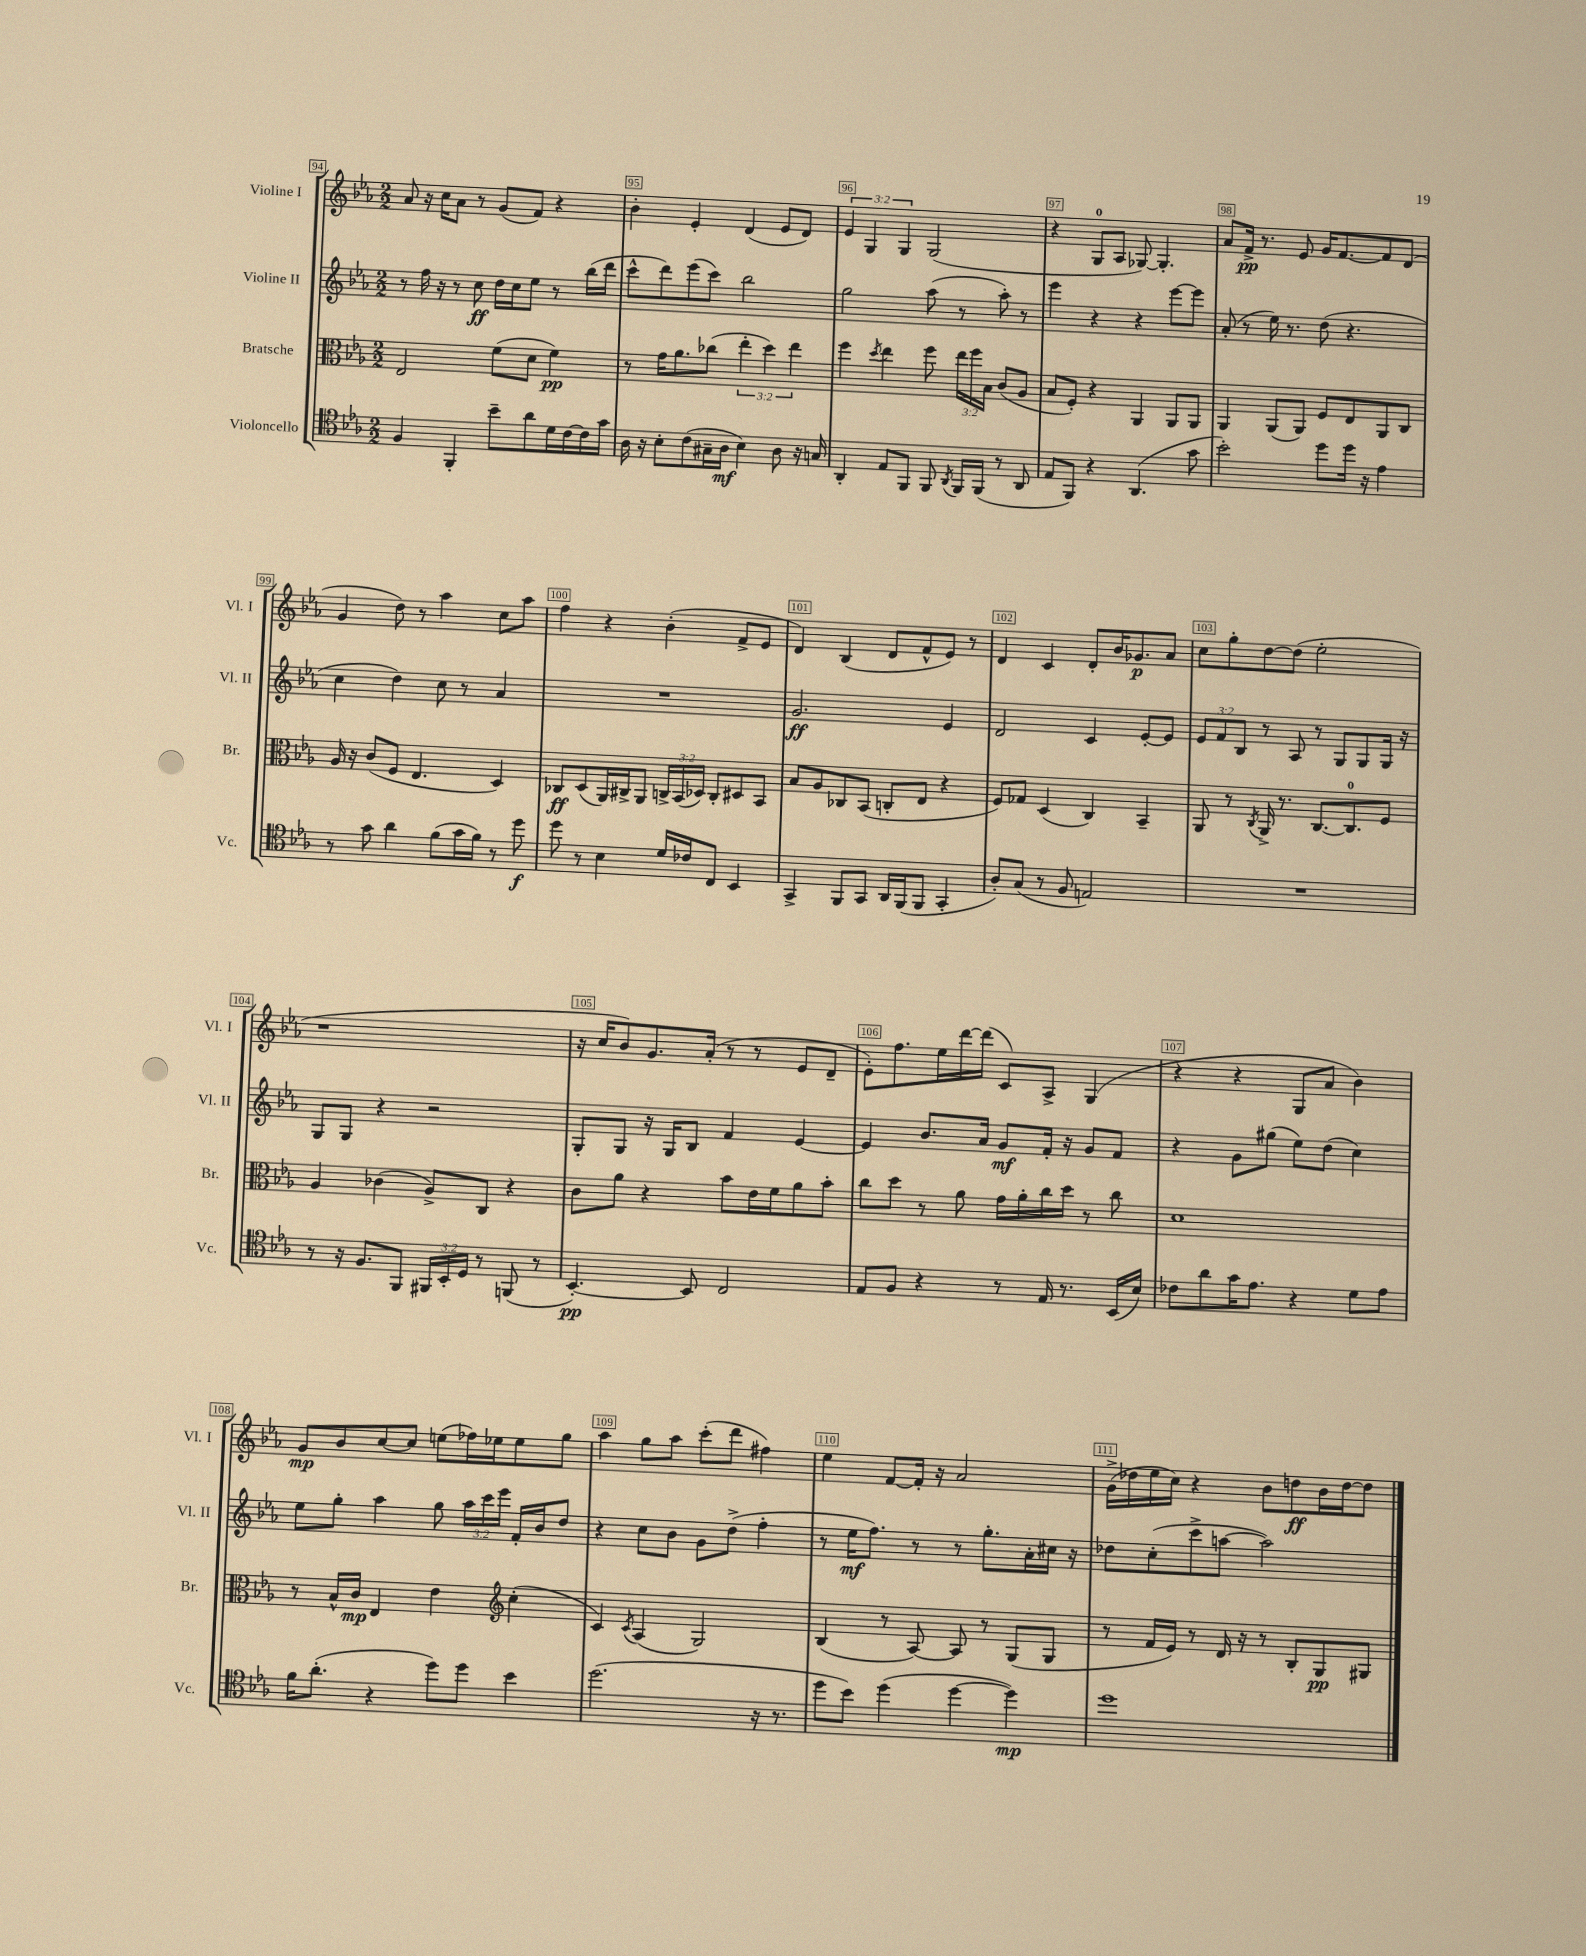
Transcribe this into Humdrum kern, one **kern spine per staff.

**kern	**dynam	**kern	**dynam	**kern	**dynam	**kern	**dynam
*part4	*part4	*part3	*part3	*part2	*part2	*part1	*part1
*staff4	*staff4	*staff3	*staff3	*staff2	*staff2	*staff1	*staff1
*I"Violoncello	*	*I"Bratsche	*	*I"Violine II	*	*I"Violine I	*
*I'Vc.	*	*I'Br.	*	*I'Vl. II	*	*I'Vl. I	*
*clefC4	*	*clefC3	*	*clefG2	*	*clefG2	*
*k[b-e-a-]	*	*k[b-e-a-]	*	*k[b-e-a-]	*	*k[b-e-a-]	*
*M2/2	*	*M2/2	*	*M2/2	*	*M2/2	*
=94	=94	=94	=94	=94	=94	=94	=94
4F/	.	2E-/	.	8r	.	8a-/	.
.	.	.	.	16ff\	.	16r	.
.	.	.	.	16r	.	16cc\KL	.
4FF'/	.	.	.	8r	.	8a-\J	.
.	.	.	.	8cc\	ff	8r	.
8b-~\L	.	(8f\L	.	16dd\LL	.	(8g/L	.
.	.	.	.	16cc\J	.	.	.
8a-\	.	8d\J	.	8ee-\J	.	8f/J)	.
16d\L	.	4f\)	pp	8r	.	4r	.
[16c\	.	.	.	.	.	.	.
16c\]	.	.	.	(16bb-\LL	.	.	.
16g\JJ	.	.	.	16ddd\JJ	.	.	.
=95	=95	=95	=95	=95	=95	=95	=95
16A-\	.	8r	.	8ccc^^\L	.	4b-'\	.
16r	.	.	.	.	.	.	.
8B-'\L	.	16g\KL	.	8ddd\)	.	.	.
.	.	8.a-\	.	.	.	.	.
(8c\	.	.	.	(8eee-\	.	4e-'/	.
16G#X~\L	.	(8cc-X\J	.	8ccc\J)	.	.	.
16A-\JJ	mf	.	.	.	.	.	.
4B-\)	.	6ee-'\	.	2bb-\	.	(4d/	.
.	.	6dd\)	.	.	.	.	.
8A-\	.	.	.	.	.	8e-/L	.
.	.	6ee-\	.	.	.	.	.
16r	.	.	.	.	.	8d/J)	.
16Gn/	.	.	.	.	.	.	.
=96	=96	=96	=96	=96	=96	=96	=96
4AA-'/	.	4ff\	.	2gg\	.	6e-/	.
.	.	.	.	.	.	6G/	.
.	.	8qdd/	.	.	.	.	.
8E-/L	.	4ee-\	.	.	.	.	.
.	.	.	.	.	.	6G/	.
8FF/J	.	.	.	.	.	.	.
8FF/	.	8ff\	.	(8aa-\	.	(2G/	.
8qAA-/	.	.	.	.	.	.	.
16FF/LL	.	24ee-\LL	.	8r	.	.	.
.	.	24ff\	.	.	.	.	.
(16FF/JJ	.	.	.	.	.	.	.
.	.	24B-\JJ	.	.	.	.	.
8r	.	(8c/L	.	8aa-'\)	.	.	.
8AA-/	.	8A-/J	.	8r	.	.	.
=97	=97	=97	=97	=97	=97	=97	=97
8E-/L	.	8B-/L	.	4eee-\	.	4r	.
8FF/J)	.	8F'/J)	.	.	.	.	.
4r	.	4r	.	4r	.	8G/L	.
.	.	.	.	.	.	8A-/J	.
(4.AA-/	.	4AA-/	.	4r	.	[8G-X/)	.
.	.	.	.	.	.	4.G-'/]	.
.	.	8AA-/L	.	[8eee-\L	.	.	.
8g\	.	8AA-/J	.	8eee-\J]	.	.	.
=98	=98	=98	=98	=98	=98	=98	=98
2b-'\)	.	4AA-/	.	(8a-'/	.	8a-/L	.
.	.	.	.	8r	.	16f^/Jk	pp
.	.	.	.	.	.	8.r	.
.	.	(8AA-/L	.	16ee-\)	.	.	.
.	.	.	.	8.r	.	.	.
.	.	8AA-/J)	.	.	.	8e-/	.
8dd\L	.	8F/L	.	(8dd\	.	16g/KL	.
.	.	.	.	.	.	[8.f/	.
16dd\Jk	.	8E-/	.	4.r	.	.	.
16r	.	.	.	.	.	.	.
4e-\	.	8AA-/	.	.	.	8f/]	.
.	.	8C/J	.	.	.	(8d/J	.
!!LO:LB:g=z
=99	=99	=99	=99	=99	=99	=99	=99
8r	.	16A-/	.	4cc\	.	4g/	.
.	.	16r	.	.	.	.	.
8g\	.	(8c/L	.	.	.	.	.
4a-\	.	8F/J	.	4dd\)	.	8dd\)	.
.	.	4.E-/	.	.	.	8r	.
(8f\L	.	.	.	8cc\	.	4aa-\	.
16g\L	.	.	.	8r	.	.	.
16f\JJ)	.	.	.	.	.	.	.
8r	.	4D/)	.	4a-/	.	8cc\L	.
8dd\	f	.	.	.	.	8aa-\J	.
=100	=100	=100	=100	=100	=100	=100	=100
8dd\	.	8C-X/L	ff	1r	.	4ff\	.
8r	.	(8D/	.	.	.	.	.
4B-\	.	16AA-/L)	.	.	.	4r	.
.	.	16C#X^/J	.	.	.	.	.
.	.	8AA-/J	.	.	.	.	.
16d/LL	.	24Cn^/LL	.	.	.	(4b-'\	.
.	.	(24BB-/	.	.	.	.	.
16c-X/J	.	.	.	.	.	.	.
.	.	24D-X/JJ)	.	.	.	.	.
8C/J	.	8C'/L	.	.	.	.	.
4BB-/	.	8D#X/	.	.	.	8f^/L	.
.	.	8BB-/J	.	.	.	8e-/J	.
=101	=101	=101	=101	=101	=101	=101	=101
4GG^/	.	8B-/L	.	2.g/	ff	4d/)	.
.	.	8A-/	.	.	.	.	.
8FF/L	.	8C-X/	.	.	.	(4B-/	.
8GG/J	.	(8BB-/J	.	.	.	.	.
16AA-/LL	.	8Cn'/L	.	.	.	8d/L	.
(16FF/J	.	.	.	.	.	.	.
8FF/J	.	8E-/J	.	.	.	8f^^/	.
4GG'/	.	4r	.	4e-/	.	8e-/J)	.
.	.	.	.	.	.	8r	.
=102	=102	=102	=102	=102	=102	=102	=102
8A-'/L)	.	8F/L)	.	2d/	.	4d/	.
(8G/J	.	8G-X/J	.	.	.	.	.
8r	.	(4D/	.	.	.	4c/	.
8F/	.	.	.	.	.	.	.
2En/)	.	4C/)	.	4c/	.	8d'/L	.
.	.	.	.	.	.	16b-/K	.
.	.	.	.	.	.	8.g-X/	p
.	.	4BB-~/	.	[8e-'/L	.	.	.
.	.	.	.	8e-/J]	.	8a-/J	.
=103	=103	=103	=103	=103	=103	=103	=103
1r	.	8AA-/	.	12e-/L	.	8cc\L	.
.	.	.	.	12f/	.	.	.
.	.	8r	.	.	.	8gg'\	.
.	.	.	.	12B-/J	.	.	.
.	.	8qC/	.	.	.	.	.
.	.	16AA-^/	.	8r	.	[8dd\	.
.	.	8.r	.	.	.	.	.
.	.	.	.	8A-/	.	(8dd\J]	.
.	.	[8.C/L	.	8r	.	2ee-'\	.
.	.	.	.	8G/L	.	.	.
.	.	8.C/]	.	.	.	.	.
.	.	.	.	8G/	.	.	.
.	.	8F/J	.	16G/Jk	.	.	.
.	.	.	.	16r	.	.	.
!!LO:LB:g=z
=104	=104	=104	=104	=104	=104	=104	=104
8r	.	4A-/	.	8G/L	.	1r	.
16r	.	.	.	8G/J	.	.	.
8.F/L	.	.	.	.	.	.	.
.	.	(4c-X\	.	4r	.	.	.
8FF/J	.	.	.	.	.	.	.
24FF#X/LL	.	8A-^/L)	.	2r	.	.	.
24BB-'/	.	.	.	.	.	.	.
24D/JJ	.	.	.	.	.	.	.
8r	.	8C/J	.	.	.	.	.
(8FFn/	.	4r	.	.	.	.	.
8r	.	.	.	.	.	.	.
=105	=105	=105	=105	=105	=105	=105	=105
[4.BB-'/)	pp	8c\L	.	8G'/L	.	16r	.
.	.	.	.	.	.	16cc/KL	.
.	.	8a-\J	.	8G/J	.	8b-/)	.
.	.	4r	.	16r	.	8.g/	.
.	.	.	.	16G/KL	.	.	.
8BB-/]	.	.	.	8B-/J	.	.	.
.	.	.	.	.	.	(16a-'/Jk	.
2C/	.	8b-\L	.	4f/	.	8r	.
.	.	16e-\L	.	.	.	8r	.
.	.	16f\J	.	.	.	.	.
.	.	8a-\	.	[4e-/	.	8e-/L	.
.	.	8b-'\J	.	.	.	8d~/J	.
=106	=106	=106	=106	=106	=106	=106	=106
8E-/L	.	8cc\L	.	4e-/]	.	8e-'\L)	.
8F/J	.	8dd\J	.	.	.	8.ff\	.
4r	.	8r	.	8.b-/L	.	.	.
.	.	.	.	.	.	16ee-\L	.
.	.	8a-\	.	.	.	[16ddd\	.
.	.	.	.	16a-/Jk	.	(16ddd\JJ]	.
8r	.	16g\LL	.	8g/L	mf	8c/L)	.
.	.	16a-'\	.	.	.	.	.
16E-/	.	16cc\	.	16f'/Jk	.	8A-^/J	.
8.r	.	16dd\JJ	.	16r	.	.	.
.	.	8r	.	8g/L	.	(4G/	.
(16BB-/LL	.	8cc\	.	8f/J	.	.	.
16B-/JJ)	.	.	.	.	.	.	.
=107	=107	=107	=107	=107	=107	=107	=107
8c-X\L	.	1d	.	4r	.	4r	.
8a-\	.	.	.	.	.	.	.
16g\K	.	.	.	8g\L	.	4r	.
8.e-\J	.	.	.	.	.	.	.
.	.	.	.	(8gg#X\J	.	.	.
4r	.	.	.	8ee-\L)	.	8G/L	.
.	.	.	.	(8dd\J	.	8a-/J	.
8d\L	.	.	.	4cc\)	.	4b-\)	.
8e-\J	.	.	.	.	.	.	.
!!LO:LB:g=z
=108	=108	=108	=108	=108	=108	=108	=108
16f\KL	.	8r	.	8ee-\L	.	8g/L	mp
(8.a-'\J	.	.	.	.	.	.	.
.	.	16B-^^/LL	.	8gg'\J	.	8b-/	.
.	.	16c/JJ	mp	.	.	.	.
4r	.	4E-/	.	4aa-\	.	[8cc/	.
.	.	.	.	.	.	8cc/J]	.
8dd\L)	.	4e-\	.	8gg\	.	(8een\L	.
8dd\J	.	.	.	24aa-\LL	.	16ff-X\L)	.
.	.	.	.	24ccc\	.	.	.
.	.	.	.	.	.	16ee-X\J	.
.	.	.	.	24eee-\JJ	.	.	.
*	*	*clefG2	*	*	*	*	*
4b-\	.	(4cc'\	.	16f'/LL	.	8ee-\	.
.	.	.	.	16b-/J	.	.	.
.	.	.	.	8dd/J	.	8gg\J	.
=109	=109	=109	=109	=109	=109	=109	=109
(2.dd\	.	4c/)	.	4r	.	4aa-\	.
.	.	8qc/	.	.	.	.	.
.	.	(4A-/	.	8cc\L	.	8gg\L	.
.	.	.	.	8b-\J	.	8aa-\J	.
.	.	2G/)	.	8g\L	.	(8ccc'\L	.
.	.	.	.	(8dd^\J	.	8ddd\J	.
16r	.	.	.	4ff'\	.	4ff#X\)	.
8.r	.	.	.	.	.	.	.
=110	=110	=110	=110	=110	=110	=110	=110
8dd\L	.	(4B-/	.	8r	.	4ee-\	.
8b-\J)	.	.	.	16ee-\KL	mf	.	.
.	.	.	.	8.ff\J)	.	.	.
(4dd\	.	8r	.	.	.	[8f/L	.
.	.	[8A-/)	.	8r	.	16f'/Jk]	.
.	.	.	.	.	.	16r	.
[4dd\	.	8A-/]	.	8r	.	2a-/	.
.	.	8r	.	8.gg'\L	.	.	.
4dd\])	mp	(8G/L	.	.	.	.	.
.	.	.	.	16a-'\L	.	.	.
.	.	8G/J	.	16cc#X\JJ	.	.	.
.	.	.	.	16r	.	.	.
=111	=111	=111	=111	=111	=111	=111	=111
1dd	.	8r	.	8dd-X\L	.	(16g^\LL	.
.	.	.	.	.	.	16dd-X\	.
.	.	16f/LL	.	(8cc'\	.	16ee-\	.
.	.	16e-/JJ)	.	.	.	16cc\JJ)	.
.	.	8r	.	8ccc^\	.	4r	.
.	.	16d/	.	[8aan\J	.	.	.
.	.	16r	.	.	.	.	.
.	.	8r	.	2aa\])	.	8b-\L	.
.	.	8B-'/L	.	.	.	8ddn\	ff
.	.	8G/	pp	.	.	16b-\L	.
.	.	.	.	.	.	[16dd\J	.
.	.	8G#X/J	.	.	.	8dd\J]	.
==	==	==	==	==	==	==	==
*-	*-	*-	*-	*-	*-	*-	*-
